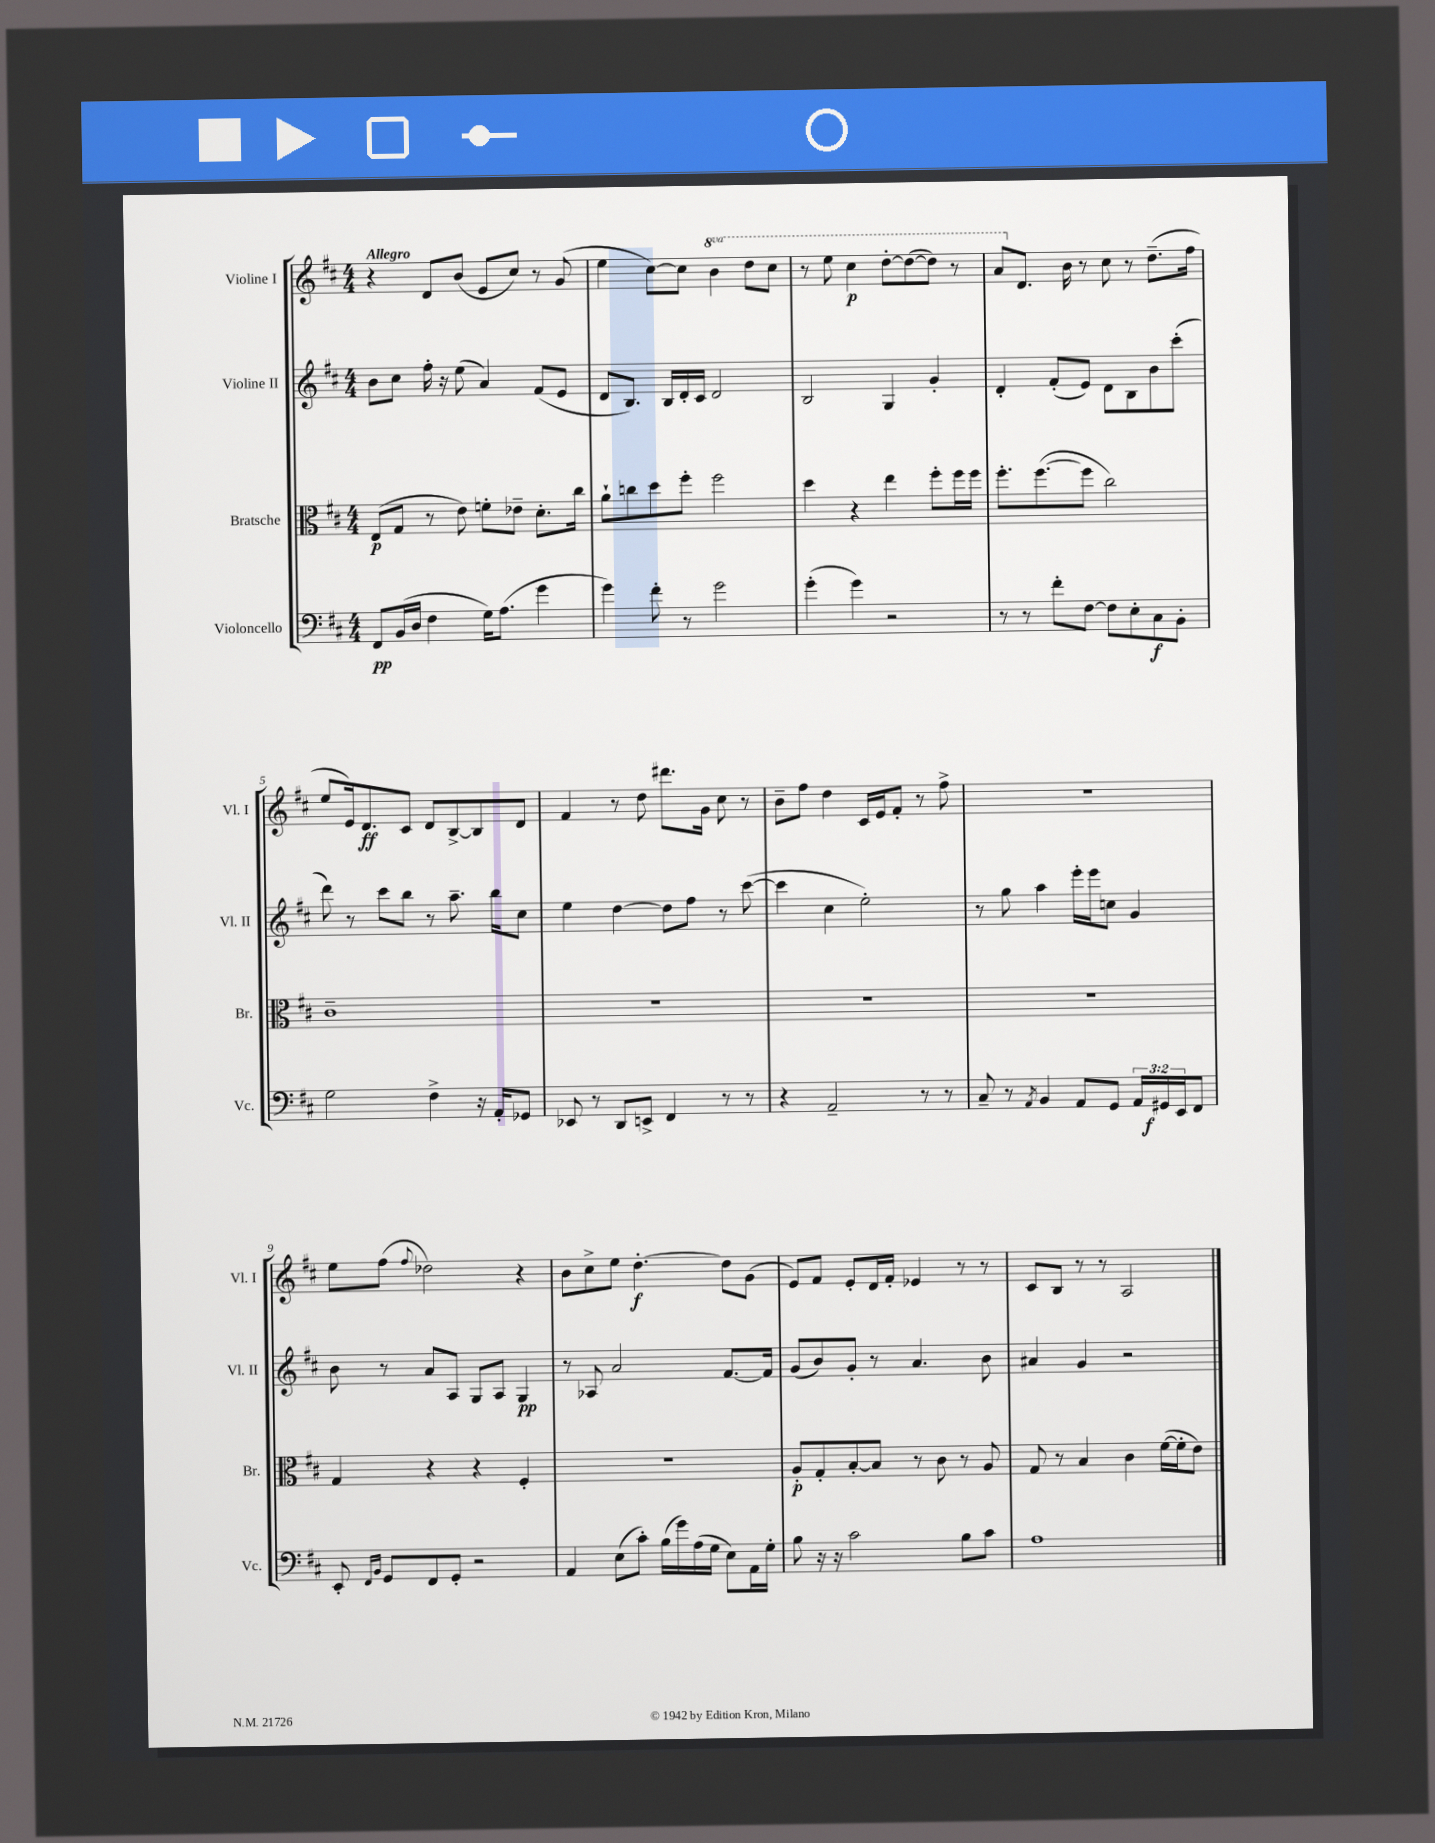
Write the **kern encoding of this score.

**kern	**kern	**kern	**kern
*staff4	*staff3	*staff2	*staff1
*clefF4	*clefC3	*clefG2	*clefG2
*k[f#c#]	*k[f#c#]	*k[f#c#]	*k[f#c#]
*M4/4	*M4/4	*M4/4	*M4/4
8FF#	(8E	8b	4r
(16BB	8G	8cc#	.
16D	.	.	.
4F#	8r	16ff#'	8d
.	.	16r	.
.	8e)	(8ee	(8b
16G)	8f'	4a)	8e
(8.A	.	.	.
.	8e-~	.	8cc#)
4g	8.d'	(8f#	8r
.	.	8e	(8g
.	16cc#	.	.
=	=	=	=
4g)	8a`	8d	4ee
.	8cc	8.B)	.
8f#'	8dd	.	[8cc#)
.	.	16B	.
8r	8ff#'	16d'	8cc#]
.	.	16c#	.
2g	2ff#	2d	4bb
.	.	.	8ddd
.	.	.	8ccc#
=	=	=	=
(4g'	4dd	2B	8r
.	.	.	8eee
4g)	4r	.	4ccc#
2r	4ee	4G	[8ddd'
.	.	.	(8ddd_
.	8ff#'	4g'	8ddd])
.	16ff#	.	8r
.	16ff#	.	.
=	=	=	=
8r	8.ff#'	4d'	8aa
8r	.	.	8.d
.	([8.ff#	.	.
8f#'	.	(8f#'	.
.	.	.	16b
[8F#	8ff#]	8e)	8r
8F#]	2cc#)	8d	8cc#
8E'	.	8B	8r
8C#	.	8b	(8.dd~
8BB'	.	(8ccc#'	.
.	.	.	16ff#
=	=	=	=
2G	1c#~	8ddd)	8ee
.	.	8r	16e)
.	.	.	8.d
.	.	8ccc#	.
.	.	8bb	8c#
4F#^	.	8r	8d
.	.	8.aa~	[8B^
16r	.	.	8B]
16AA'	.	16bb	.
8GG-	.	8cc#	8d
=	=	=	=
8EE-	1r	4ee	4f#
8r	.	.	.
8DD	.	[4dd	8r
8EE^	.	.	8dd
4FF#	.	8dd]	8.ddd#
.	.	8ff#	.
.	.	.	16g
8r	.	8r	8cc#
8r	.	([8ccc#	8r
=	=	=	=
4r	1r	4ccc#]	8b~
.	.	.	8ff#
2AA~	.	4cc#	4dd
.	.	2ee')	16c#
.	.	.	16e
.	.	.	8f#'
8r	.	.	8r
8r	.	.	8ff#^
=	=	=	=
8C#~	1r	8r	1r
8r	.	8gg	.
8qAA	.	.	.
4BB	.	4aa	.
8AA	.	16eee'	.
.	.	16eee	.
8GG	.	8cc	.
24AA	.	4g	.
24GG#	.	.	.
24EE	.	.	.
8FF#	.	.	.
=	=	=	=
8EE'	4G	8b	8ee
16qqFF#	.	.	.
16qqBB	.	.	.
8GG	.	8r	(8ff#
.	.	.	8qqff#
8FF#	4r	8a	2dd-)
8GG'	.	8A	.
2r	4r	8G	.
.	.	8A	.
.	4F#'	4G	4r
=	=	=	=
4AA	1r	8r	8b
.	.	8A-	8cc#^
(8E	.	2a	8ee
8c#')	.	.	[4.dd'
(16B	.	.	.
16g)	.	.	.
(16A	.	.	.
16G	.	.	.
8E)	.	[8.f#	8dd]
16AA	.	.	(8g
16G'	.	16f#]	.
=	=	=	=
8B	8A'	(8g	8e)
16r	8G'	8b)	8f#
16r	.	.	.
2c#	[8B'	8g'	8e'
.	8B]	8r	16d
.	.	.	16f#'
.	8r	4.a	4e-
.	8c#	.	.
8B	8r	.	8r
8c#	8A	8b	8r
=	=	=	=
1A	8G	4a#	8c#
.	8r	.	8B
.	4B	4g	8r
.	.	.	8r
.	4c#	2r	2A
.	([16f#	.	.
.	16f#']	.	.
.	8e)	.	.
==	==	==	==
*-	*-	*-	*-
